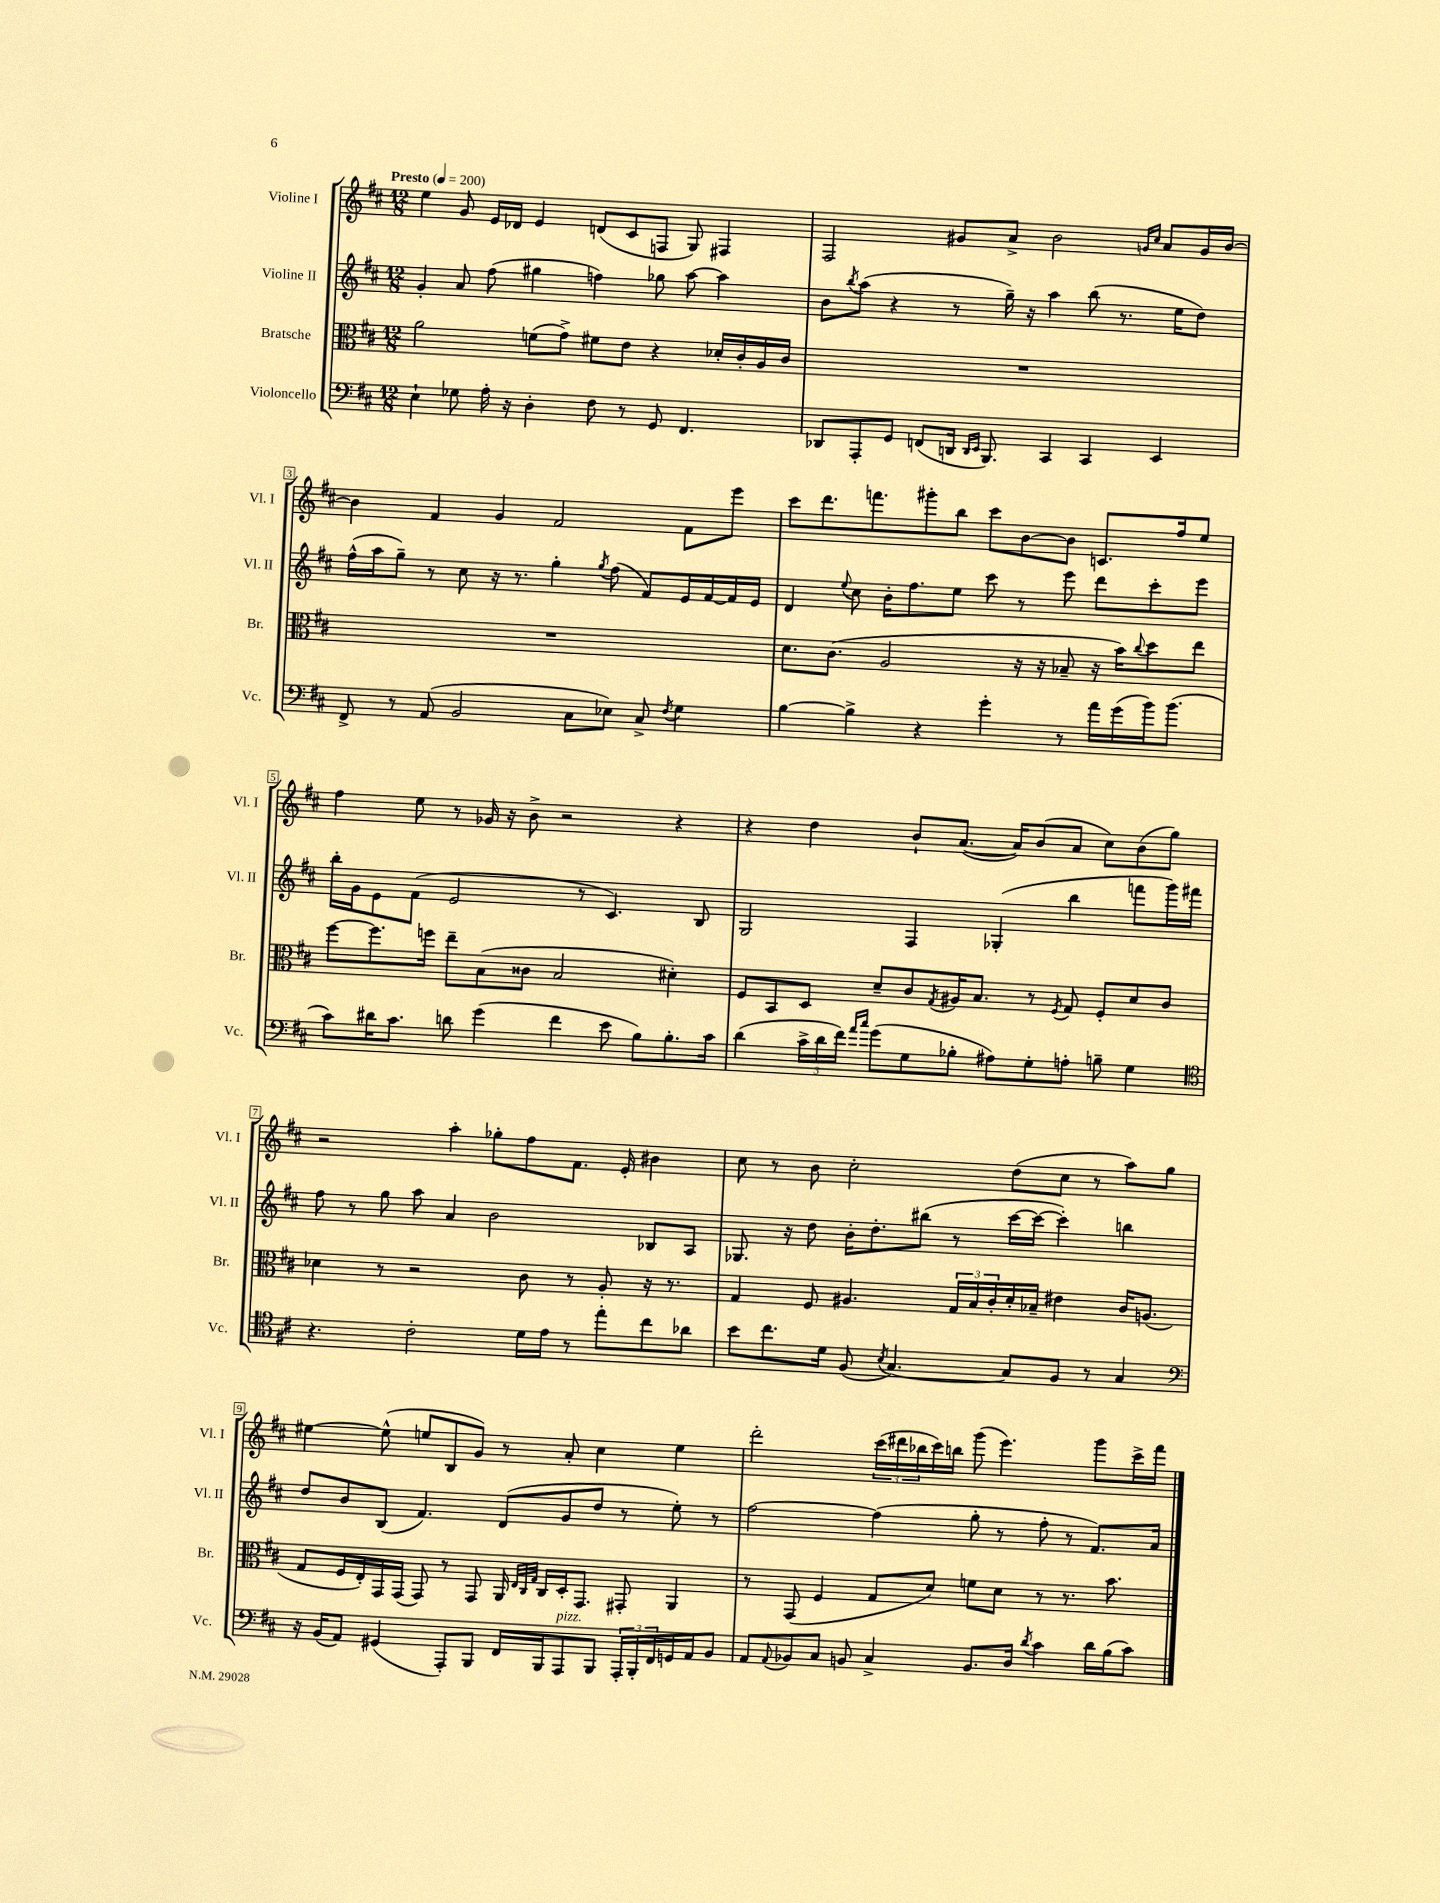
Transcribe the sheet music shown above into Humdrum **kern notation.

**kern	**kern	**kern	**kern
*part4	*part3	*part2	*part1
*staff4	*staff3	*staff2	*staff1
*I"Violoncello	*I"Bratsche	*I"Violine II	*I"Violine I
*I'Vc.	*I'Br.	*I'Vl. II	*I'Vl. I
*clefF4	*clefC3	*clefG2	*clefG2
*k[f#c#]	*k[f#c#]	*k[f#c#]	*k[f#c#]
*M12/8	*M12/8	*M12/8	*M12/8
*MM200	*MM200	*MM200	*MM200
=1	=1	=1	=1
!	!	!	!LO:TX:a:B:t=Presto
4E`\	2a\	4g'/	4ee\
8G-X\	.	8a/	8g/
16A'\	.	(8ff#\	16e/LL
16r	.	.	16d-X/JJ
4D'\	(8fn\L	4gg#X\	4e/
.	8g^\J)	.	.
8F#\	8f#X\L	4ffn\)	(8dn/L
8r	8e\J	.	8c#/
8GG/	4r	8gg-X\	8Fn/J
4.FF#/	.	[8aa\	8G/)
.	16d-X'/LL	4aa\]	4F#X/
.	16c#'/	.	.
.	16A/	.	.
.	16c#/JJ	.	.
=2	=2	=2	=2
8DD-X/L	1.r	8b\L	2F#/
.	.	8qbb/	.
8AAA'/	.	(8aa\J	.
8GG/J	.	4r	.
(8FFn/L	.	.	.
16DDn/Jk	.	8r	8g#X/L
16qqDD/LL	.	.	.
16qqEE/JJ	.	.	.
8.BBB/)	.	.	.
.	.	16gg~\)	8a^/J
.	.	16r	.
4CC#/	.	4aa\	2b\
4CC#/	.	(8bb\	.
.	.	8.r	.
.	.	.	16qqgn/LL
.	.	.	16qqcc#/JJ
4EE/	.	.	8a/L
.	.	16ee\KL	.
.	.	8dd\J)	16g/L
.	.	.	[16b/JJ
!!LO:LB:g=z
=3	=3	=3	=3
8FF#^/	1.r	(16ff#^^\LL	4b\]
.	.	16aa\J	.
8r	.	8gg~\J)	.
(8AA/	.	8r	4f#/
2BB/	.	8cc#\	.
.	.	16r	4g/
.	.	8.r	.
.	.	4gg'\	2f#/
8C#\L	.	.	.
.	.	8qgg/	.
8E-X\J)	.	(8ff#\	.
8C#^/	.	8f#/L)	.
8qF#/	.	.	.
4G\	.	16e/L	8f#\L
.	.	[16f#/	.
.	.	16f#/]	8eee\J
.	.	16e/JJ	.
=4	=4	=4	=4
[4B\	8.d\L	4d/	8ccc#\L
.	.	.	8.ddd\
.	(8.c#\J	.	.
.	.	8qqee/	.
4B^\]	.	8cc#\	.
.	.	.	8.fffn\
.	2A/	16b'\KL	.
.	.	8.ff#\	.
4r	.	.	8ggg#X'\
.	.	8ee\J	8bb\J
4g'\	.	8ccc#\	8ccc#\L
.	16r	8r	[8b\
.	16r	.	.
8r	8B-X~/	8eee\	8b\J]
16a\LL	16r	8ddd\L	8.cn/L
(16g\	16b\KL)	.	.
.	8qqcc#/	.	.
16b\J)	8dd\	8ccc#'\	.
(8.b\J	.	.	16ff#/k
.	8ee\J	8eee\J	8ee/J
!!LO:LB:g=z
=5	=5	=5	=5
8c#\L)	[8ff#\L	16bb'\LL	4ff#\
.	.	16g\J	.
16d#X\K	8.ff#\]	8e\	.
8.c#\J	.	.	.
.	.	(8f#\J	8ee\
.	16ffn\Jk	.	.
8dn\	8ee~\L	2e/	8r
(4g\	(8B\	.	16g-X/
.	.	.	16r
.	8c##X\J	.	8b^\
4f#\	2B/	.	2r
.	.	8r	.
8e\	.	4.c#/)	.
8B\L)	.	.	.
8.B'\	4d#X'\)	.	4r
.	.	8B/	.
16c#\Jk	.	.	.
=6	=6	=6	=6
(4d\	8F#/L	2G/	4r
.	8BB/	.	.
24c#^\LL	8D/J	.	4dd\
24d\	.	.	.
24f#\JJ)	.	.	.
16qqa/LL	.	.	.
16qqcc#/JJ	.	.	.
(8g\L	8d~/L	.	.
8G\	8c#/	4F#/	8b`/L
.	8qG/	.	.
8B-X'\J	16A#X/K	.	([8.a/J
.	8.B/J	.	.
8A#X\L)	.	(4G-X'/	.
.	.	.	16a/KL])
8G'\	8r	.	(8b/
.	8qF#/	.	.
8An'\J	8G/	4bb\	8a/J
8Bn~\	8F#'/L	.	8cc#\L)
4G\	8d/	8fffn\L	(8b\
.	8c#/J	16ggg\L)	8gg\J)
.	.	16fff#X\JJ	.
!!LO:LB:g=z
=7	=7	=7	=7
*clefC4	*	*	*
4.r	4d-X\	8ff#\	2r
.	.	8r	.
.	8r	8gg\	.
2c#'\	2r	8aa\	.
.	.	4a/	4aa'\
.	.	2b\	8gg-X'\L
16d\LL	8c#\	.	8ff#\
16e\JJ	.	.	.
8r	8r	.	8.f#\J
8ee'\L	8A'/	.	.
.	.	.	16e'/
8cc#\	16r	8B-X/L	4b#X\
.	8.r	.	.
8a-X\J	.	8A/J	.
=8	=8	=8	=8
8b\L	4G/	8.G-X/	8cc#\
8.cc#\	.	.	8r
.	.	16r	.
.	8F#/	8dd\	8b\
16d\Jk	.	.	.
(8F#/	4.A#X/	16b'\KL	2cc#'\
.	.	8.dd'\	.
8qB/	.	.	.
[4.G/)	.	.	.
.	.	(8bb#X\J	.
.	24G/LL	8r	.
.	24B/	.	.
.	24c#'/	.	.
8G/L]	16d'/	[16ccc#\LL	(8dd\L
.	16B-X~/JJ	16ccc#\JJ_	.
8F#/J	4e#X\	4ccc#'\])	8cc#\J
8r	.	.	8r
4G/	16c#/KL	4bbn\	8aa\L)
.	(8.An/J	.	.
.	.	.	8gg\J
!!LO:LB:g=z
=9	=9	=9	=9
*clefF4	*	*	*
16r	8G/L	8dd/L	[4ee#X\
(16BB/KL	.	.	.
8AA/J)	16F#/L	8b/	.
.	16E'/)	.	.
(4GG#X/	16GG/	(8B/J	(8ee#^^\]
.	(16GG/JJ	.	.
.	8GG/)	4.f#/)	8een/L
8AAA'/L)	8r	.	8B/
8BBB/J	8GG/	.	8g/J)
16FF#/LL	16AA/	(8d/L	8r
.	32qqE/LLL	.	.
.	32qqC#/	.	.
.	32qqG/JJJ	.	.
16BBB/J	16C#/LL	.	.
!LO:TX:a:i:t=pizz.	!	!	!
8AAA/	16D'/J	8g/	8a'/
.	8.GG/J	.	.
8BBB/J	.	8dd/J	4cc#\
24AAA'/LL	8GG#X'/	8r	.
24BBB'/	.	.	.
24FF#/	.	.	.
16GGn/	4AA/	8ee'\)	4ee\
16AA/J	.	.	.
8BB/J	.	8r	.
=10	=10	=10	=10
8AA/L	8r	[2ff#\	2ddd'\
8qqAA/	.	.	.
8BB-X/	(8GG/	.	.
8C#/J	4F#/	.	.
8BBn/	.	.	.
4C#^/	8G/L	(4ff#\]	(24ccc#\LL
.	.	.	24ddd#X\
.	.	.	24bb-X\
.	8d/J)	.	16ccc#\)
.	.	.	16bbn\JJ
8.BB/L	8fn\L	8gg'\	(8ggg\
.	8d\J	8r	4.eee\)
16D/Jk	.	.	.
8qd/	.	.	.
4c#\	8r	8ff#'\	.
.	8.r	8r	.
16d\LL	.	8.f#/L)	8ggg\L
(16B\J	8.b\	.	.
8c#\J)	.	.	16ccc#^\L
.	.	16a/Jk	16fff#\JJ
==	==	==	==
*-	*-	*-	*-
